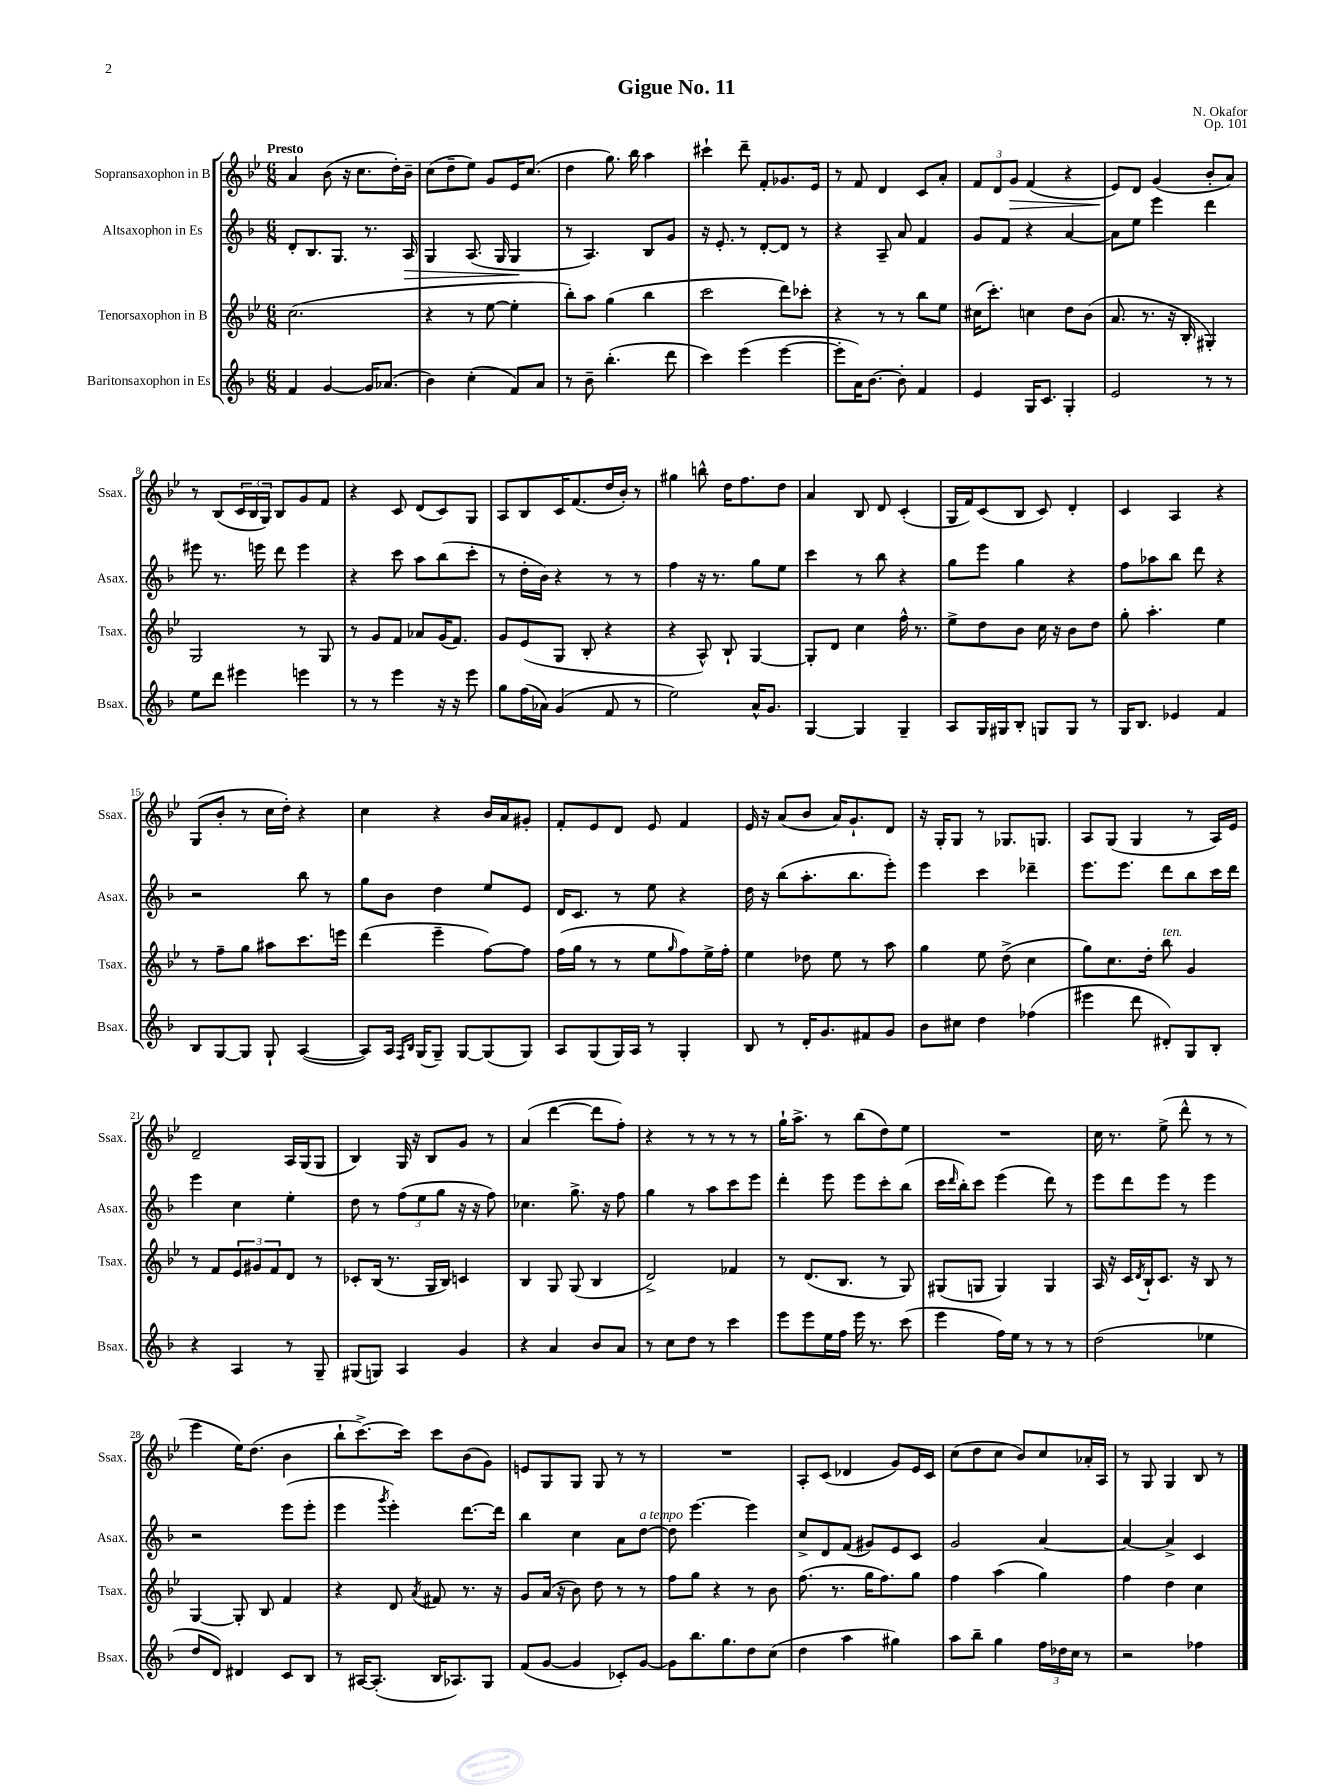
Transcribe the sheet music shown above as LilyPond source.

\header { title = "Gigue No. 11" composer = "N. Okafor" opus = "Op. 101" }
<<
\new StaffGroup <<
\new Staff = "s0" \with { instrumentName = "Sopransaxophon in B" shortInstrumentName = "Ssax." } {
    \clef treble \key bes \major \numericTimeSignature \time 6/8 \tempo "Presto"
    a'4 bes'8( r16 c''8. d''16-.) bes'16-- |
    c''8( d''8-- ees''8) g'8 ees'16 c''8.( |
    d''4 g''8.) bes''16 a''4 |
    cis'''4-! d'''8-- f'8-. ges'8. ees'16 |
    r8 f'8 d'4 c'8 a'8-. |
    \tuplet 3/2 { f'8 d'8 g'8\> } f'4( r4 |
    ees'8\!) d'8 g'4( bes'8-. a'8) |
    r8 bes8( \tuplet 3/2 { c'16 bes16 g16) } bes8 g'8 f'8 |
    r4 c'8 d'8( c'8) g8 |
    a8 bes8 c'16 f'8.( d''16 bes'16-.) r8 |
    gis''4 b''8-^ d''16 f''8. d''8 |
    a'4 bes8 d'8 c'4-.( |
    g16 f'16) c'8( bes8 c'8) d'4-. |
    c'4 a4 r4 |
    g8( bes'8-. r8 c''16 d''16-.) r4 |
    c''4 r4 bes'16 a'16 gis'8-. |
    f'8-. ees'8 d'8 ees'8 f'4 |
    ees'16 r16 a'8( bes'8 a'16) g'8.-! d'8 |
    r16 g16-. g8 r8 ges8. g8. |
    a8 g8( g4 r8 a16) ees'16 |
    d'2-- a16 g16( g8 |
    bes4) g16 r16 bes8 g'8 r8 |
    a'4( d'''4~ d'''8 f''8-.) |
    r4 r8 r8 r8 r8 |
    g''16-! a''8.-> r8 bes''8( d''8) ees''8 |
    R2. |
    c''16 r8. ees''8->( d'''8-^ r8 r8 |
    ees'''4 ees''16) d''8.( bes'4 |
    bes''8-! c'''8.~->) c'''16 c'''8 bes'8( g'8) |
    e'8 g8 g8 g8 r8 r8 |
    R2. |
    a8-. c'8( des'4 g'8) ees'16 c'16 |
    c''8( d''8 c''8 bes'8) c''8 aes'16-. a16 |
    r8 g8 g4 bes8 r8 \bar "|." |
}
\new Staff = "s1" \with { instrumentName = "Altsaxophon in Es" shortInstrumentName = "Asax." } {
    \clef treble \key f \major \numericTimeSignature \time 6/8
    d'8-. bes8. g8. r8. a16\> |
    g4 a8.( g16 g4\! |
    r8 a4.) bes8 g'8 |
    r16 e'8.-. r8 d'8~-. d'8 r8 |
    r4 a8-- a'8 f'4 |
    g'8 f'8 r4 a'4~ |
    a'8 e''8 e'''4 d'''4 |
    eis'''8 r8. e'''16 d'''8 e'''4 |
    r4 c'''8 a''8 bes''8( c'''8-. |
    r8 d''16-. bes'16) r4 r8 r8 |
    f''4 r16 r8. g''8 e''8 |
    c'''4 r8 bes''8 r4 |
    g''8 e'''8 g''4 r4 |
    f''8 aes''8 bes''8 d'''8 r4 |
    r2 bes''8 r8 |
    g''8 bes'8 d''4 e''8 e'8 |
    d'16 c'8. r8 e''8 r4 |
    d''16 r16 bes''8( a''8.-. bes''8. e'''8-.) |
    e'''4 c'''4 des'''4-- |
    e'''8. e'''8. d'''8 bes''8 c'''16 d'''16 |
    e'''4 c''4 e''4-. |
    d''8 r8 \tuplet 3/2 { f''8( e''8 g''8 } r16 r16 f''8) |
    ces''4. g''8.-> r16 f''8 |
    g''4 r8 a''8 c'''8 e'''8 |
    d'''4-. e'''8 e'''8 c'''8-. bes''8( |
    c'''16 \grace { d'''16 } bes''16-.) c'''8 e'''4( d'''8) r8 |
    e'''8 d'''8 e'''8 r8 e'''4 |
    r2 e'''8( e'''8-. |
    e'''4 \acciaccatura { g'''8 } e'''4-.) d'''8.~ d'''16 |
    bes''4 c''4 a'8 d''8~^\markup { \italic "a tempo" } |
    d''8 e'''4.~ e'''4 |
    c''8-> d'8 f'8( gis'8) e'8 c'8 |
    g'2 a'4~ |
    a'4~ a'4-> c'4 \bar "|." |
}
\new Staff = "s2" \with { instrumentName = "Tenorsaxophon in B" shortInstrumentName = "Tsax." } {
    \clef treble \key bes \major \numericTimeSignature \time 6/8
    c''2.( |
    r4 r8 ees''8~ ees''4-. |
    bes''8-.) a''8 g''4( bes''4 |
    c'''2 d'''8) ces'''8-. |
    r4 r8 r8 bes''8 ees''8 |
    cis''16( c'''8.-.) c''4 d''8 bes'8( |
    a'8. r8. r16 bes16-. gis4-.) |
    g2 r8 g8 |
    r8 g'8 f'8 aes'8 g'16( f'8.) |
    g'8 ees'8( g8 bes8-. r4 |
    r4 a8-^) bes8-! g4~ |
    g8-. d'8 c''4 f''16-^ r8. |
    ees''8-> d''8 bes'8 c''16 r16 bes'8 d''8 |
    g''8-. a''4.-. ees''4 |
    r8 f''8-- g''8 ais''8 c'''8. e'''16 |
    d'''4( ees'''4-- f''8~) f''8 |
    f''16( g''16 r8 r8 ees''8 \grace { g''16 } f''8) ees''16-> f''16-. |
    ees''4 des''8 ees''8 r8 a''8 |
    g''4 ees''8 d''8->( c''4 |
    g''8) c''8. d''16-. bes''8^\markup { \italic "ten." } g'4 |
    r8 f'8 \tuplet 3/2 { ees'8 gis'8 f'8 } d'8 r8 |
    ces'8-. bes16( r8. g16 bes16) c'4 |
    bes4 g8 g8( bes4 |
    d'2->) fes'4 |
    r8 d'8.( bes8. r8 g8) |
    gis8( g8 g4) g4 |
    a16 r16 c'16 \acciaccatura { d'8 } bes16-! c'8. r16 bes8 r8 |
    g4~ g8-. bes8 f'4 |
    r4 d'8 \acciaccatura { a'8 } fis'8 r8. r16 |
    g'8 a'16( r16 bes'8) d''8 r8 r8 |
    f''8 g''8 r4 r8 bes'8 |
    f''8.( r8. g''16 f''8.) g''8 |
    f''4 a''4( g''4) |
    f''4 d''4 c''4 \bar "|." |
}
\new Staff = "s3" \with { instrumentName = "Baritonsaxophon in Es" shortInstrumentName = "Bsax." } {
    \clef treble \key f \major \numericTimeSignature \time 6/8
    f'4 g'4~ g'16 aes'8.( |
    bes'4) c''4-.( f'8) a'8 |
    r8 bes'8-- bes''4.-.( d'''8 |
    c'''4) e'''4( e'''4~ |
    e'''8-. a'16) bes'8.~ bes'8-. f'4 |
    e'4 g16 c'8. g4-. |
    e'2 r8 r8 |
    e''8 d'''8 eis'''4 e'''4 |
    r8 r8 e'''4 r16 r16 e'''8 |
    g''8 f''16( aes'16) g'4( f'8 r8 |
    e''2) a'16-^ g'8. |
    g4~ g4 g4-- |
    a8 g16 gis16 bes8-. g8 g8 r8 |
    g16 bes8. ees'4 f'4 |
    bes8 g8~ g8 g8-! a4~( |
    a8) a16 \grace { f16 bes16 } g16( g8--) g8~ g8( g8) |
    a8 g8( g16) a16 r8 g4-. |
    bes8 r8 d'16-. g'8. fis'8 g'8 |
    bes'8 cis''8 d''4 fes''4( |
    eis'''4 d'''8 dis'8-.) g8 bes8-. |
    r4 a4 r8 g8-- |
    gis8( g8) a4 g'4 |
    r4 a'4 bes'8 a'8 |
    r8 c''8 d''8 r8 c'''4 |
    e'''8 e'''8 e''16 f''16 e'''16 r8. c'''8( |
    e'''4 f''16) e''16 r8 r8 r8 |
    d''2( ees''4 |
    d''8 d'8) dis'4 c'8 bes8 |
    r8 ais16~ ais8.-.( bes16 aes8.) g8 |
    f'8( g'8~ g'4 ces'8-.) g'8~ |
    g'8 bes''8. g''8. d''8 c''8( |
    d''4 a''4 gis''4) |
    a''8 bes''8-- g''4 \tuplet 3/2 { f''16 des''16 c''16 } r8 |
    r2 fes''4 \bar "|." |
}
>>
>>
